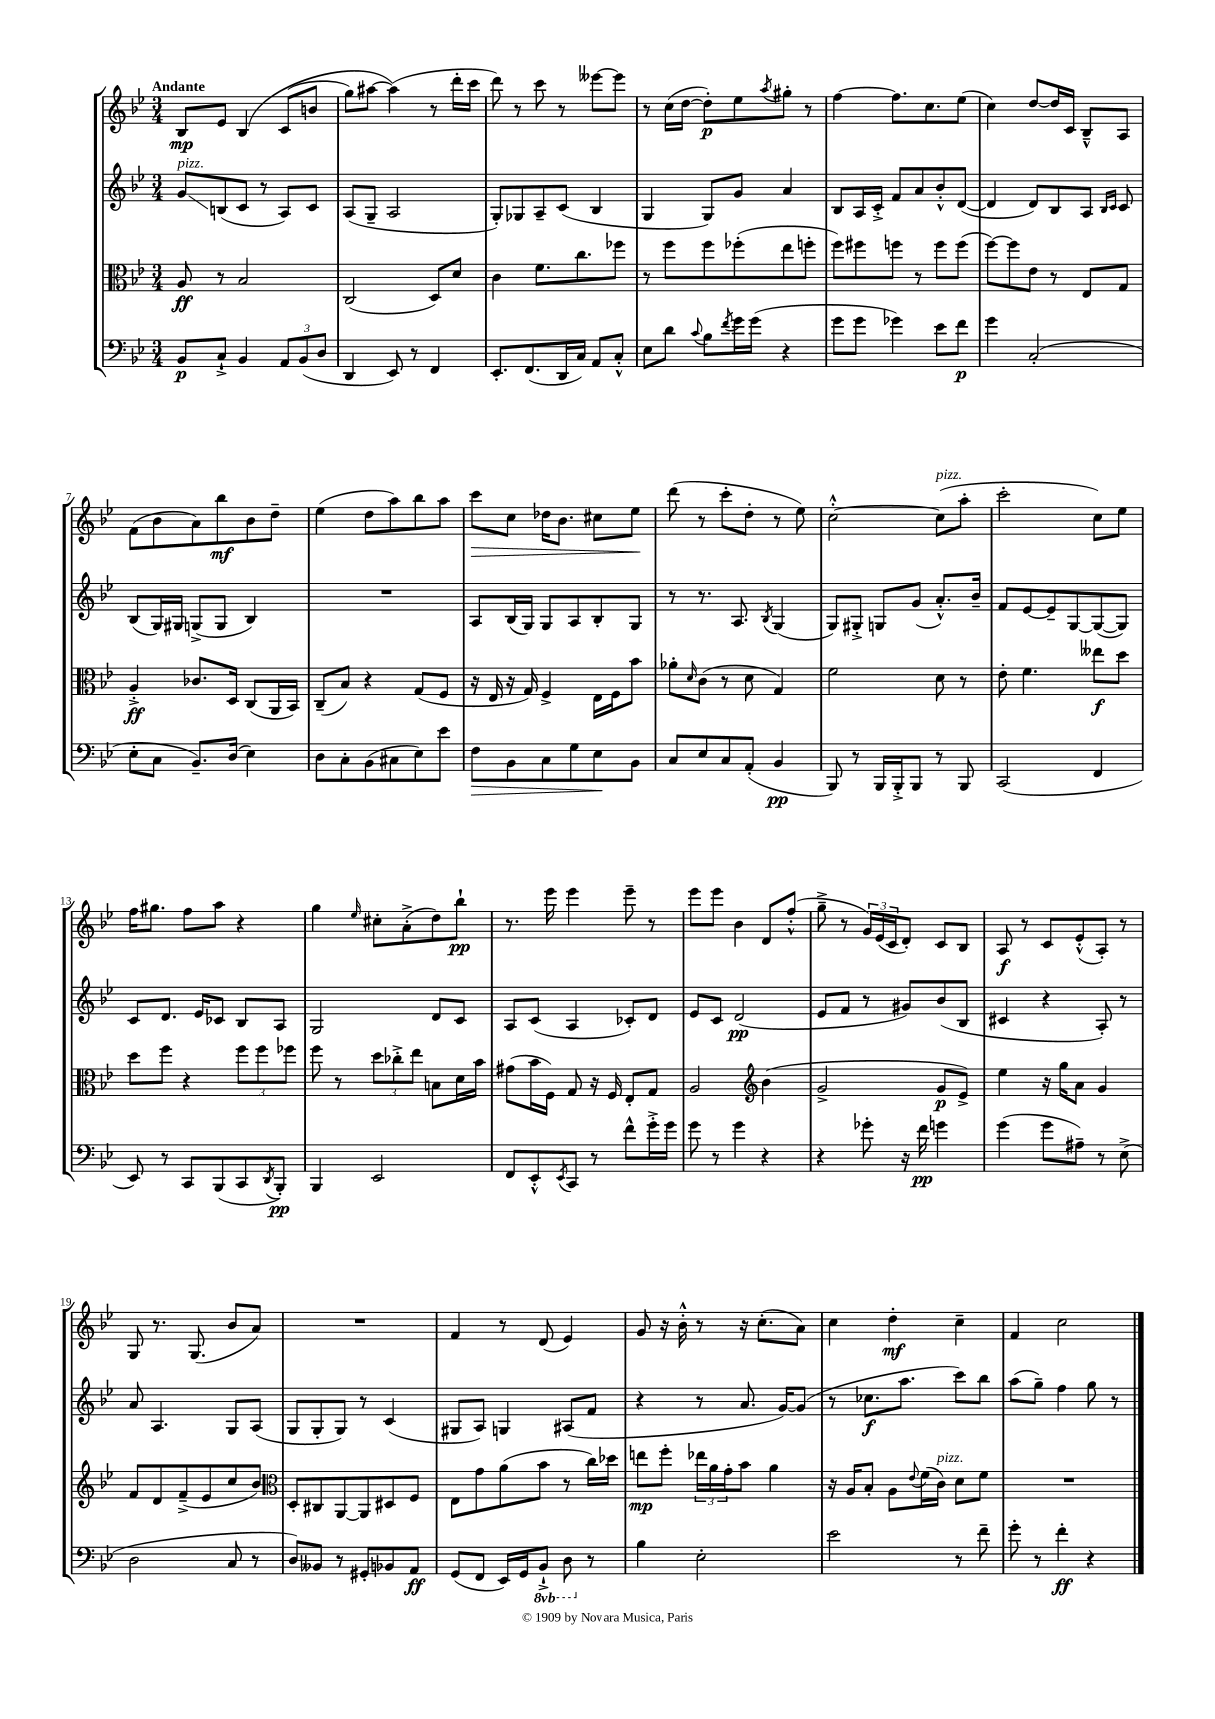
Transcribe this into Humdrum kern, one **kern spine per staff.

**kern	**kern	**kern	**kern
*staff4	*staff3	*staff2	*staff1
*clefF4	*clefC3	*clefG2	*clefG2
*k[b-e-]	*k[b-e-]	*k[b-e-]	*k[b-e-]
*M3/4	*M3/4	*M3/4	*M3/4
8BB-	8A	8g	8B-
8C`^	8r	(8B	8e-
4BB-	2B-	8c	&(4B-
.	.	8r	.
12AA	.	8A)	(8c
(12BB-	.	.	.
.	.	8c	8b
12D	.	.	.
=	=	=	=
4DD	(2C	(8A	8gg)
.	.	8G~	[8aa#
8EE-)	.	2A	(4aa#]&)
8r	.	.	.
4FF	8D)	.	8r
.	8d	.	16ddd'
.	.	.	16ccc
=	=	=	=
8.EE-'	4c	8G')	8ddd)
.	.	8G-	8r
(8.FF	.	.	.
.	8.f	8A~	8ccc
16DD	.	(8c	8r
16C)	8.cc	.	.
8AA	.	4B-	[8eee--
8C'^^	8ff-	.	8eee--]
=	=	=	=
8E-	8r	4G	8r
8d	8ff	.	(16cc
.	.	.	[16dd
8qqc	.	.	.
8B-	8ff	8G)	8dd'])
8qf	.	.	.
16g	(8ff-'	8g	8ee-
(16g	.	.	.
.	.	.	8qaa
4r	8ee-	4a	8gg#'
.	8ff'	.	8r
=	=	=	=
8g	8ff)	8B-	[4ff
8g	8ff#	16A	.
.	.	16c'^	.
4g-)	8ff	8f	8.ff]
.	8r	8a	.
.	.	.	8.cc
8e-	8ff	8b-'^^	.
8f	(8ff	([8d	(8ee-
=	=	=	=
4g	[8ff)	4d]	4cc)
.	8ff]	.	.
(2C'	8e-	8d)	[8dd
.	8r	8B-	16dd]
.	.	.	16c
.	8E-	8A	8B-~^^
.	.	16qqB-	.
.	.	16qqc	.
.	8G	8c	8A
=	=	=	=
8E-'	4A'^	(8B-	(8f
8C	.	16G)	8b-
.	.	16G#	.
8.BB-~)	8.c-	(8G^	8a)
.	.	8G	8bb-
(16D	16D	.	.
4E-)	(8C	4B-)	8b-
.	16AA	.	8dd~
.	16BB-)	.	.
=	=	=	=
8D	(8C~	2.r	(4ee-
8C'	8B-)	.	.
(8BB-	4r	.	8dd
8C#	.	.	8aa)
8E-)	(8G	.	8bb-
8e-	8F	.	8aa
=	=	=	=
8F	16r	8A	8ccc
.	16E-	.	.
8BB-	16r	(16B-	8cc
.	16G)	16G)	.
8C	4F^	8G	16dd-
.	.	.	8.b-
8G	.	8A	.
8E-	16E-	8B-'	8cc#
.	16F	.	.
8BB-	8b-	8G	8ee-
=	=	=	=
8C	8a-'	8r	(8ddd
.	16qqd	.	.
8E-	(8c	8.r	8r
8C	8r	.	8ccc'
.	.	8.A	.
(8AA'	8d	.	8dd'
.	.	8qB-	.
4BB-	4G)	(4G	8r
.	.	.	8ee-)
=	=	=	=
8BBB-)	2f	8G)	[2cc'^^
8r	.	8G#'^	.
16BBB-	.	8G	.
16BBB-'^	.	.	.
8BBB-	.	(8g	.
8r	8d	8.a'^^)	(8cc]
8BBB-	8r	.	8aa'
.	.	16b-~	.
=	=	=	=
(2CC	8e-'	8f	2ccc'
.	4.f	[8e-	.
.	.	8e-~]	.
.	.	[8G	.
4FF	8ee--	(8G_	8cc)
.	8dd	8G])	8ee-
=	=	=	=
8EE-)	8dd	8c	16ff
.	.	.	8.gg#
8r	8ff	8.d	.
8CC	4r	.	8ff
.	.	16e-	.
(8BBB-	.	8c-	8aa
8CC	12ff	8B-	4r
.	12ff	.	.
8qDD	.	.	.
8BBB-')	.	8A	.
.	12ff-	.	.
=	=	=	=
4BBB-	8ff	2G	4gg
.	8r	.	.
.	.	.	16qqee-
2EE-	12dd	.	8cc#'
.	12cc-'^	.	.
.	.	.	(8a'^
.	12ee-	.	.
.	8B	8d	8dd)
.	16d	8c	8bb-`
.	16b-	.	.
=	=	=	=
8FF	(8g#	8A	8.r
8EE-'^^	16b-	(8c	.
.	16F)	.	16eee-
8qEE-	.	.	.
8CC	8G	4A	4eee-
8r	16r	.	.
.	16F	.	.
8f^^	8E-'	8c-')	8eee-~
16g'^	8G	8d	8r
16g	.	.	.
=	=	=	=
8g	2A	8e-	8eee-
8r	.	8c	8eee-
4g	.	(2d	4b-
*	*clefG2	*	*
4r	(4b-	.	8d
.	.	.	(8ff'^^
=	=	=	=
4r	2g^	8e-	8gg~^
.	.	8f	8r
8g-'	.	8r	24g)
.	.	.	(24e-
.	.	.	24c
16r	.	8g#)	8d')
16f	.	.	.
4g	8g	(8b-	8c
.	8e-^)	8B-	8B-
=	=	=	=
(4g	4ee-	4c#	8A
.	.	.	8r
8g	16r	4r	8c
.	16gg	.	.
8A#~)	8a	.	(8e-'^^
8r	4g	8A')	8A')
(8E-^	.	8r	8r
=	=	=	=
2D	8f	8a	8G
.	8d	4.A	8.r
.	(8f~^	.	.
.	.	.	(8.G
.	8e-	.	.
8C	8cc	8G	8b-
8r	8b-)	(8A	8a)
=	=	=	=
*	*clefC3	*	*
8D)	8D'	8G	2.r
8BB--	8C#	8G'	.
8r	[8AA	8G)	.
8GG#'	8AA]	8r	.
8BB-	8D#	(4c	.
8AA	8F	.	.
=	=	=	=
(8GG	8E-	8G#	4f
8FF	8g	8A)	.
16EE-)	(8a	4G	8r
16GG	.	.	.
8BBB-`^	8b-	.	(8d
8DD	8r	(8A#	4e-)
8r	16cc)	8f	.
.	16dd-	.	.
=	=	=	=
4B-	8ee	4r	8g
.	8ff'	.	16r
.	.	.	16b-'^^
2E-'	24ee-	8r	8r
.	24a	.	.
.	24g'	.	.
.	8b-	8.a	16r
.	.	.	(8.cc'
.	4a	.	.
.	.	[16g)	.
.	.	(8g]	8a)
=	=	=	=
2e-	16r	8r	4cc
.	16A	.	.
.	8B-'	8.cc-	.
.	8A	.	4dd'
.	.	8.aa	.
.	8qqe-	.	.
.	(16f	.	.
.	16c)	.	.
8r	8d	8ccc)	4cc~
8f~	8f	8bb-	.
=	=	=	=
8g'	2.r	(8aa	4f
8r	.	8gg~)	.
4f'	.	4ff	2cc
4r	.	8gg	.
.	.	8r	.
==	==	==	==
*-	*-	*-	*-
